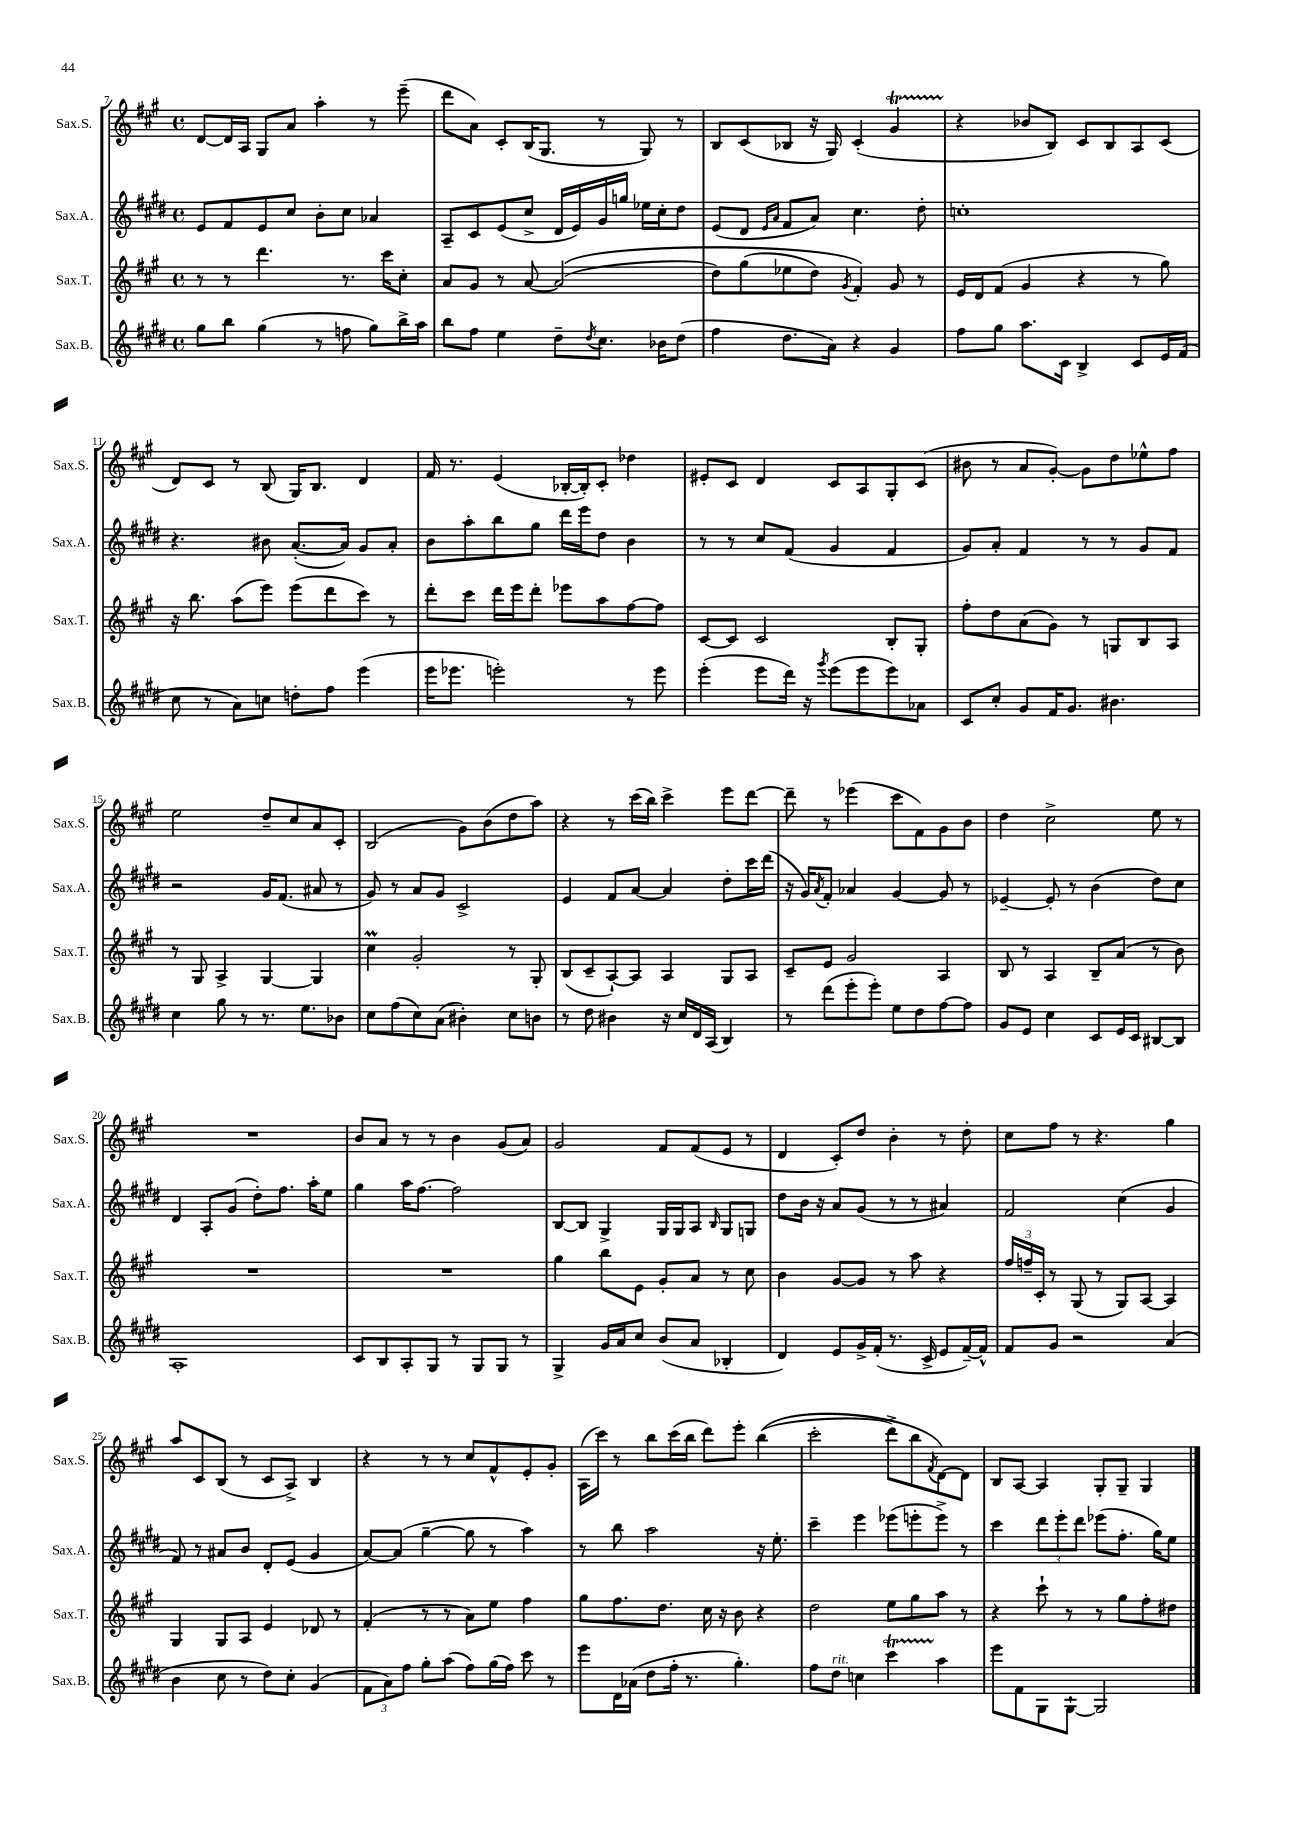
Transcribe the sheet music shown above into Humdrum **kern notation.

**kern	**kern	**kern	**kern
*staff4	*staff3	*staff2	*staff1
*clefG2	*clefG2	*clefG2	*clefG2
*k[f#c#g#d#]	*k[f#c#g#]	*k[f#c#g#d#]	*k[f#c#g#]
*M4/4	*M4/4	*M4/4	*M4/4
*met(c)	*met(c)	*met(c)	*met(c)
8gg#\L	8r	8e/L	[8d/L
8bb\J	8r	8f#/	16d/]L
.	.	.	16A/JJ
(4gg#\	4.ddd\	8e/	8G#/L
.	.	8cc#/J	8a/J
8r	.	8b'\L	4aa'\
8ff\	8.r	8cc#\J	.
8gg#\L)	.	4a-/	8r
.	16ccc#\LK	.	.
16bb^\L	8cc#'\J	.	(8eee~\
16aa\JJ	.	.	.
=	=	=	=
8bb\L	8a/L	8A~/L	8ddd\L
8ff#\J	8g#/J	8c#/	8a\J)
4ee\	8r	(8e/	8c#'/L
.	[8a/	8cc#^/J	(16B/K
.	.	.	8.G#/J
8dd#~\L	&((2a/]	16d#/LL	.
.	.	16e/)	.
8qdd#/	.	.	.
8.cc#\J	.	16g#/	8r
.	.	16gg/JJ	.
.	.	16ee-\LL	8G#/)
16b-\LK	.	16cc#'\J	.
(8dd#\J	.	8dd#\J	8r
=	=	=	=
4ff#\	8dd\L)	(8e/L	8B/L
.	(8gg#\	8d#/J	(8c#/
.	.	16qqe/LL	.
.	.	16qqa/JJ	.
8.dd#\L	8ee-\	8f#/L	8B-/J
.	8dd\J)	8a/J)	16r
16a\Jk)	.	.	16G#/)
.	8qg#/	.	.
4r	4f#'/&)	4.cc#\	(4c#'/
4g#/	8g#/	.	4g#/
.	8r	8dd#'\	.
=	=	=	=
8ff#\L	16e/LL	1cc'	4r
.	16d/J	.	.
8gg#\J	(8f#/J	.	.
8.aa\L	4g#/	.	8b-/L
.	.	.	8B/J)
16c#\Jk	.	.	.
4B^/	4r	.	8c#/L
.	.	.	8B/
8c#/L	8r	.	8A/
16e/L	8gg#\)	.	(8c#/J
(16f#/JJ	.	.	.
=	=	=	=
8cc#\	16r	4.r	8d/L)
.	8.bb\	.	.
8r	.	.	8c#/J
8a\L)	(8aa\L	.	8r
8cc\J	8eee\J)	8b#\	(8B/
8dd'\L	(8eee\L	([8.a'/L	16G#/LK)
.	.	.	8.B/J
8ff#\J	8ddd\	.	.
.	.	16a/]Jk)	.
(4eee\	8ccc#\J)	8g#/L	4d/
.	8r	8a'/J	.
=	=	=	=
16eee\LK	8ddd'\L	8b\L	16f#/
8.eee-\J	.	.	8.r
.	8ccc#\J	8aa'\	.
2eee'\)	16ddd\LL	8bb\	(4e/
.	16eee\J	.	.
.	8ddd'\J	8gg#\J	.
.	8eee-\L	16ddd#\LL	[16B-'/LL
.	.	16eee\J	16B-'/]J)
.	8aa\	8dd#\J	8c#'/J
8r	[8ff#\	4b\	4dd-\
8eee\	8ff#\]J	.	.
=	=	=	=
(4eee'\	[8c#/L	8r	8e#'/L
.	8c#/]J	8r	8c#/J
8eee\L	2c#/	8cc#/L	4d/
16ddd#\Jk)	.	(8f#/J	.
16r	.	.	.
8qggg#/	.	.	.
(8eee\L	.	4g#/	8c#/L
8eee\	.	.	8A/
8eee\)	8B'/L	4f#/	8G#'/
8a-\J	8G#'/J	.	(8c#/J
=	=	=	=
8c#/L	8ff#'\L	8g#/L)	8b#\
8cc#'/J	8dd\	8a'/J	8r
8g#/L	(8a\	4f#/	8a/L
16f#/K	8g#\J)	.	[8g#'/J)
8.g#/J	.	.	.
.	8r	8r	8g#\]L
4.b#\	8G/L	8r	8dd\
.	8B/	8g#/L	8ee-^^\
.	8A/J	8f#/J	8ff#\J
=	=	=	=
4cc#\	8r	2r	2ee\
.	8G#/	.	.
8gg#\	4A^/	.	.
8r	.	.	.
8.r	[4G#/	16g#/LK	8dd~/L
.	.	(8.f#/J	.
.	.	.	8cc#/
8.ee\L	.	.	.
.	4G#/]	8a#/	8a/
8b-\J	.	8r	8c#'/J
=	=	=	=
8cc#\L	4cc#\	8g#/)	(2B/
(8ff#\	.	8r	.
8cc#\)	2g#'/	8a/L	.
(8a\J	.	8g#/J	.
4b#'\)	.	2c#^/	8g#\L)
.	.	.	(8b\
8cc#\L	8r	.	8dd\
8b\J	8G#'/	.	8aa\J)
=	=	=	=
8r	(8B/L	4e/	4r
8dd#\	8c#~/	.	.
4b#\	[8A`/)	8f#/L	8r
.	8A/]J	[8a/J	(16ccc#\LL
.	.	.	16bb\JJ)
16r	4A/	4a/]	4ccc#^\
16cc#/LL	.	.	.
16d#/	.	.	.
(16A/JJ	.	.	.
4B/)	8G#/L	8dd#'\L	8eee\L
.	8A/J	16ccc#\L	[8ddd\J
.	.	(16ddd#\JJ	.
=	=	=	=
8r	8c#~/L	16r	8ddd~\]
.	.	16g#/LK)	.
.	.	8qa/	.
(8ddd#\L	8e/J	8f#'/J	8r
8eee'\	2g#/	4a-/	(4eee-\
8eee'\J)	.	.	.
8ee\L	.	[4g#/	8ccc#\L
8dd#\	.	.	8f#\)
[8ff#\	4A/	8g#/]	8g#\
8ff#\]J	.	8r	8b\J
=	=	=	=
8g#/L	8B/	[4e-~/	4dd\
8e/J	8r	.	.
4cc#\	4A/	8e-'/]	2cc#^\
.	.	8r	.
8c#/L	8B~/L	(4b\	.
16e/L	(8a/J	.	.
16c#/JJ	.	.	.
[8B#/L	8r	8dd#\L)	8ee\
8B#/]J	8b\)	8cc#\J	8r
=	=	=	=
1A'	1r	4d#/	1r
.	.	8A'/L	.
.	.	(8g#/J	.
.	.	8dd#'\L)	.
.	.	8.ff#\J	.
.	.	16aa'\LK	.
.	.	8ee\J	.
=	=	=	=
8c#/L	1r	4gg#\	8b/L
8B/	.	.	8a/J
8A'/	.	16aa\LK	8r
.	.	[8.ff#\J	.
8G#/J	.	.	8r
8r	.	2ff#\]	4b\
8G#/L	.	.	.
8G#/J	.	.	(8g#/L
8r	.	.	8a/J)
=	=	=	=
4G#^/	4gg#\	[8B/L	2g#/
.	.	8B/]J	.
16g#/LL	8bb\L	4G#^/	.
16a/J	.	.	.
8cc#/J	8e\J	.	.
(8b/L	8g#'/L	16G#/LL	8f#/L
.	.	16G#/J	.
8a/J	8a/J	8A/J	(8f#/
.	.	16qqB/	.
4B-'/	8r	8G#/L	8e/J
.	8cc#\	8G/J	8r
=	=	=	=
4d#/)	4b\	8dd#\L	4d/
.	.	16b\Jk	.
.	.	16r	.
8e/L	[8g#/L	8a/L	8c#'/L)
16g#^/L	8g#/]J	(8g#/J	8dd/J
(16f#'/JJ	.	.	.
8.r	8r	8r	4b'\
.	8aa\	8r	.
16c#^/	.	.	.
8e/L	4r	4a#/)	8r
[16f#~/L)	.	.	8dd'\
16f#^^/]JJ	.	.	.
=	=	=	=
8f#/L	24ff#/LL	2f#/	8cc#\L
.	24ff~/	.	.
.	24c#'/JJ	.	.
8g#/J	8r	.	8ff#\J
2r	(8G#/	.	8r
.	8r	.	4.r
.	8G#/L)	(4cc#\	.
.	[8A/J	.	.
(4a/	4A/]	4g#/	4gg#\
=	=	=	=
4b\	4G#/	8f#/)	8aa/L
.	.	8r	8c#/
8cc#\	8G#/L	8a#/L	(8B/J
8r	8A/J	8b/J	8r
8dd#\L)	4e/	8d#'/L	8c#/L
8cc#'\J	.	(8e/J	8A^/J)
(4g#/	8d-/	4g#/	4B/
.	8r	.	.
=	=	=	=
12f#\L	(4f#'/	[8a/L)	4r
12a\)	.	.	.
.	.	(8a/]J	.
12ff#\J	.	.	.
8gg#'\L	8r	[4gg#~\	8r
(8aa\J	8r	.	8r
8ff#\L)	8a\L)	8gg#\]	8cc#/L
(16gg#\L	8ee\J	8r	8f#^^/
16ff#\JJ)	.	.	.
8ccc#\	4ff#\	4aa\)	8e'/
8r	.	.	8g#'/J
=	=	=	=
8eee\L	8gg#\L	8r	(16A\LL
.	.	.	16ccc#\JJ)
16d#\L	8.ff#\	8bb\	8r
(16a-\JJ	.	.	.
8dd#\L	.	2aa\	8bb\L
.	8.dd\J	.	.
16ff#'\Jk	.	.	(16ccc#\L
8.r	.	.	16bb\JJ
.	16cc#\	.	8ddd\L)
.	16r	.	.
4.gg#'\)	8b\	.	8eee'\J
.	4r	16r	&((4bb\
.	.	8.ee'\	.
=	=	=	=
8ff#\L	2dd\	4ccc#~\	2ccc#'\
8dd#\J	.	.	.
4cc\	.	4eee\	.
4ccc#\	8ee\L	(8eee-\L	8ddd^\L)
.	8gg#\	8eee'\	8bb\
.	.	.	8qf#/
4aa\	8aa\J	8eee^\J)	[8d\&)
.	8r	8r	8d\]J
=	=	=	=
8eee\L	4r	4ccc#\	8B/L
8f#\	.	.	[8A/J
8G#\	8ccc#`\	12ddd#\L	4A/]
.	.	12eee'\	.
[8G#`\J	8r	.	.
.	.	12ddd#\J	.
2G#/]	8r	(8eee-\L	8G#'/L
.	8gg#\L	8.ff#'\J	8G#~/J
.	8ff#'\	.	4G#/
.	.	16gg#\LK)	.
.	8dd#\J	8ee\J	.
==	==	==	==
*-	*-	*-	*-
